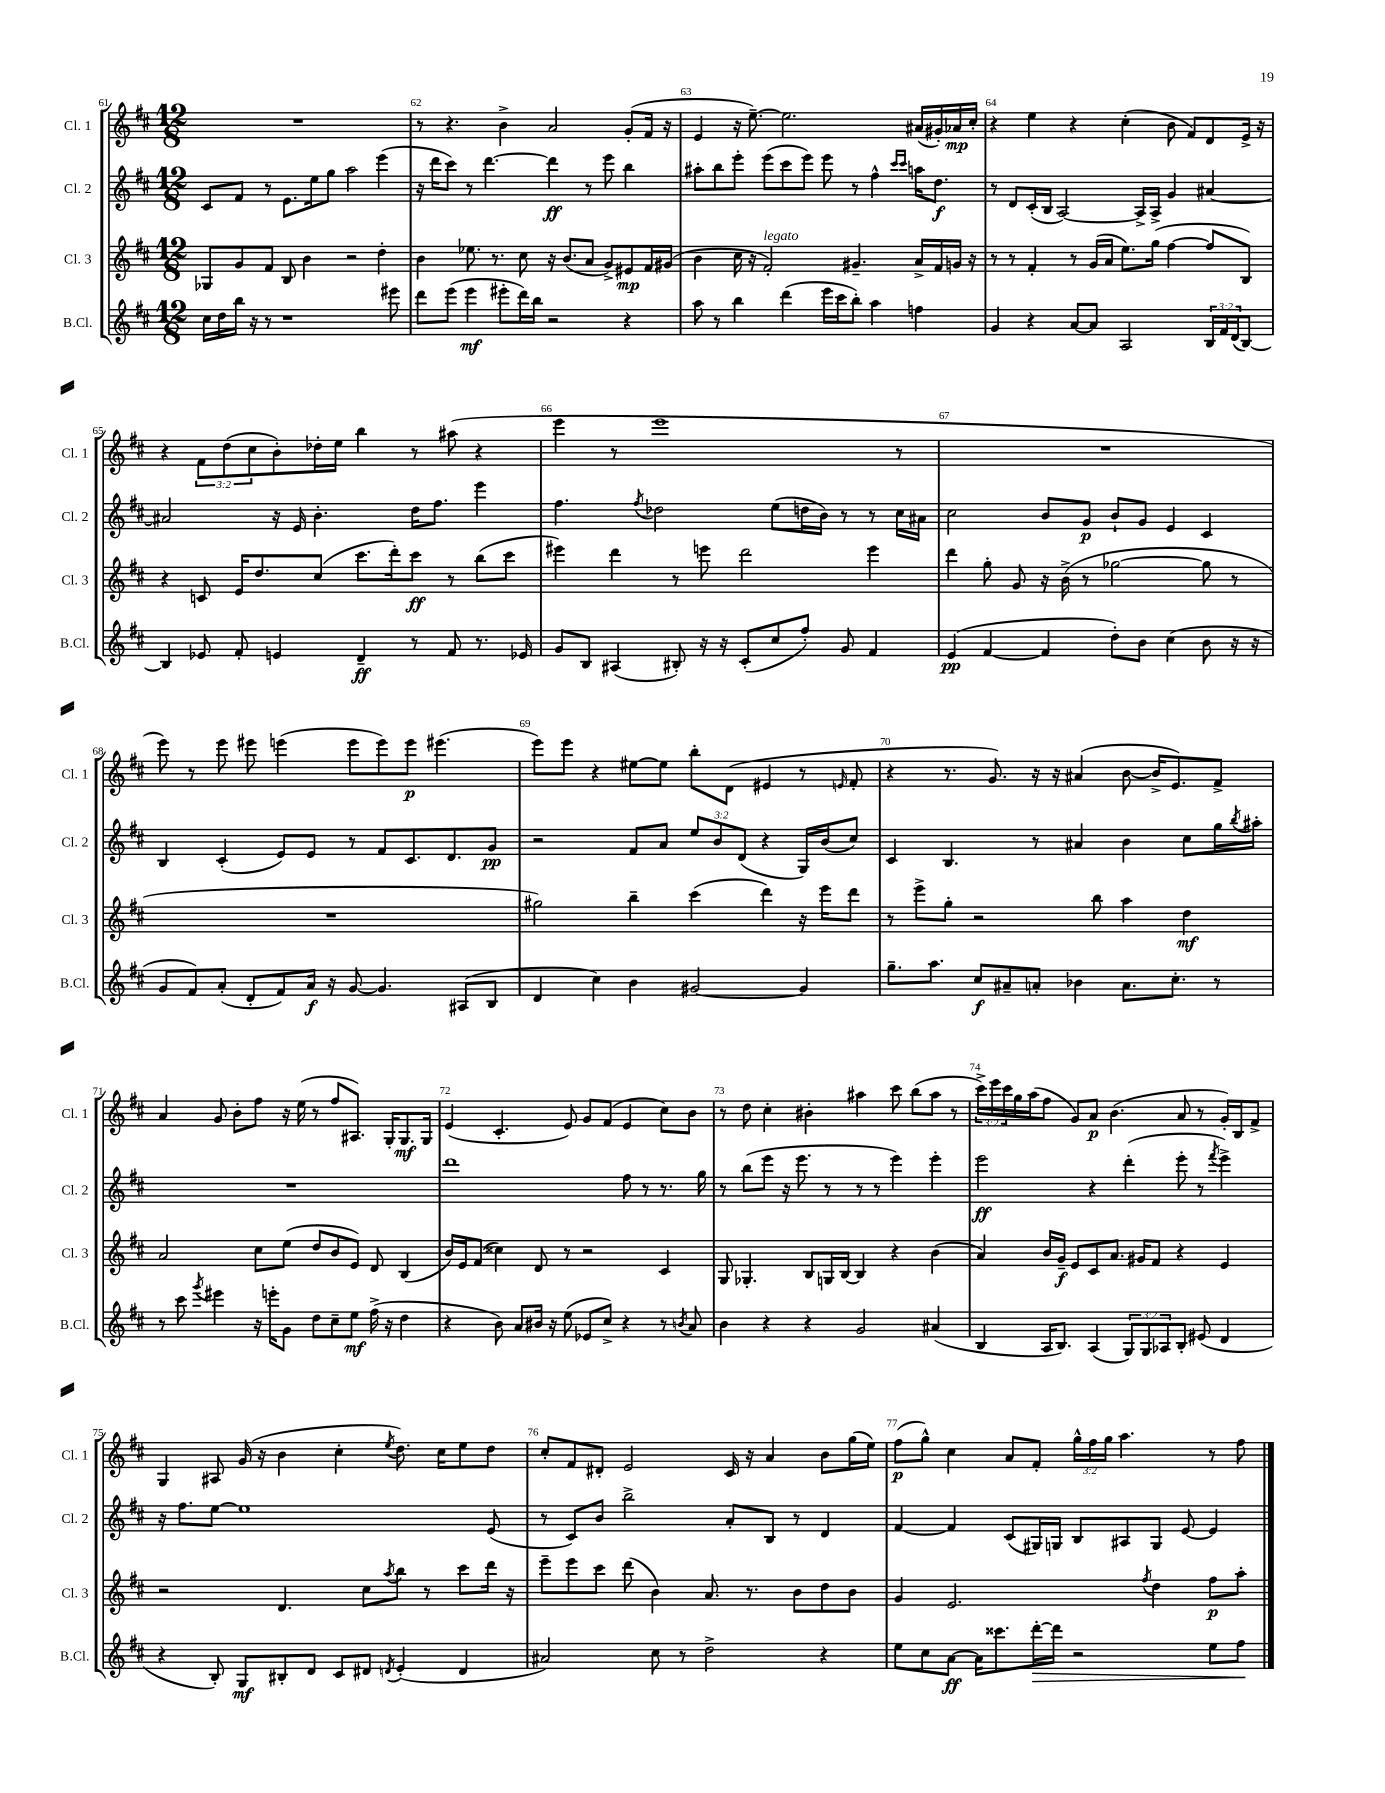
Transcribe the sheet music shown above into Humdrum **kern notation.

**kern	**dynam	**kern	**dynam	**kern	**dynam	**kern	**dynam
*part4	*part4	*part3	*part3	*part2	*part2	*part1	*part1
*staff4	*staff4	*staff3	*staff3	*staff2	*staff2	*staff1	*staff1
*I"B.Cl.	*	*I"Cl. 3	*	*I"Cl. 2	*	*I"Cl. 1	*
*I'B.Cl.	*	*I'Cl. 3	*	*I'Cl. 2	*	*I'Cl. 1	*
*clefG2	*	*clefG2	*	*clefG2	*	*clefG2	*
*k[f#c#]	*	*k[f#c#]	*	*k[f#c#]	*	*k[f#c#]	*
*M12/8	*	*M12/8	*	*M12/8	*	*M12/8	*
=61	=61	=61	=61	=61	=61	=61	=61
16cc#\LL	.	8G-X/L	.	8c#/L	.	1.r	.
16dd\	.	.	.	.	.	.	.
16bb\JJ	.	8g/	.	8f#/J	.	.	.
16r	.	.	.	.	.	.	.
8r	.	8f#/J	.	8r	.	.	.
1r	.	8B/	.	8.e\L	.	.	.
.	.	4b\	.	.	.	.	.
.	.	.	.	16ee\k	.	.	.
.	.	.	.	8gg\J	.	.	.
.	.	2r	.	2aa\	.	.	.
.	.	4dd'\	.	(4eee\	.	.	.
8eee#X\	.	.	.	.	.	.	.
=62	=62	=62	=62	=62	=62	=62	=62
8ddd\L	.	4b\	.	16r	.	8r	.
.	.	.	.	16ddd\KL	.	.	.
(8eee\J	.	.	.	8ccc#\J)	.	4.r	.
4eee\	mf	8.ee-X\	.	8r	.	.	.
.	.	.	.	[4.ddd\	.	.	.
.	.	8.r	.	.	.	.	.
8eee#X'\L	.	.	.	.	.	4b^\	.
16ddd\L)	.	8cc#\	.	.	.	.	.
16bb\JJ	.	.	.	.	.	.	.
2r	.	16r	.	4ddd\]	ff	2a/	.
.	.	(8.b/L	.	.	.	.	.
.	.	8a/J	.	8r	.	.	.
.	.	8g^/L)	.	8eee\	.	.	.
4r	.	8e#X/	mp	4bb\	.	(8g'/L	.
.	.	16f#/L	.	.	.	16f#/Jk	.
.	.	(16g#X/JJ	.	.	.	16r	.
=63	=63	=63	=63	=63	=63	=63	=63
8aa\	.	4b\	.	8aa#X'\L	.	4e/	.
8r	.	.	.	8bb\	.	.	.
4bb\	.	16cc#\	.	8eee'\J	.	16r	.
.	.	16r	.	.	.	[8.ee~\)	.
!	!	!LO:TX:a:i:t=legato	!	!	!	!	!
.	.	2f#'/)	.	(8eee\L	.	.	.
(4ddd\	.	.	.	8ccc#\	.	2.ee\]	.
.	.	.	.	8eee\J)	.	.	.
16eee\LL	.	.	.	8eee\	.	.	.
16ccc#\J	.	.	.	.	.	.	.
8bb'\J)	.	4.g#X~/	.	8r	.	.	.
4aa\	.	.	.	4ff#^^\	.	.	.
.	.	.	.	16qqccc#/LL	.	.	.
.	.	.	.	16qqccc#/JJ	.	.	.
4ffn\	.	16a^/LL	.	16aan\KL	.	(16a#X/LL	.
.	.	16f#/	.	8.dd\J	f	16g#X'/)	.
.	.	16gn/JJ	.	.	.	16a-X/	mp
.	.	16r	.	.	.	16cc#'/JJ	.
=64	=64	=64	=64	=64	=64	=64	=64
4g/	.	8r	.	8r	.	4r	.
.	.	8r	.	8d/L	.	.	.
4r	.	4f#'/	.	(16c#'/L	.	4ee\	.
.	.	.	.	16B/JJ	.	.	.
.	.	.	.	[2A/)	.	.	.
[8a/L	.	8r	.	.	.	4r	.
8a/J]	.	(16g/LL	.	.	.	.	.
.	.	16a/JJ	.	.	.	.	.
2A/	.	8.ee\L)	.	.	.	(4cc#'\	.
.	.	.	.	16A^/LL]	.	.	.
.	.	(16gg\Jk	.	16A^/JJ	.	.	.
.	.	[4ff#\	.	4g/	.	8b\	.
.	.	.	.	.	.	8f#/L)	.
24B/LL	.	8ff#/L]	.	[4a#X/	.	8d/	.
24f#/	.	.	.	.	.	.	.
(24d/J	.	.	.	.	.	.	.
[8B/J)	.	8B/J)	.	.	.	16e^/Jk	.
.	.	.	.	.	.	16r	.
!!LO:LB:g=z
=65	=65	=65	=65	=65	=65	=65	=65
4B/]	.	4r	.	2a#X/]	.	4r	.
8e-X/	.	8cn/	.	.	.	12f#\L	.
.	.	.	.	.	.	(12dd\	.
8f#'/	.	16e/KL	.	.	.	.	.
.	.	.	.	.	.	12cc#\	.
.	.	8.dd/	.	.	.	.	.
4en/	.	.	.	16r	.	8b'\)	.
.	.	.	.	16e/	.	.	.
.	.	(8cc#/J	.	4.b'\	.	16dd-X'\L	.
.	.	.	.	.	.	16ee\JJ	.
4d~/	ff	8.ccc#\L	.	.	.	4bb\	.
.	.	16ddd'\k)	.	.	.	.	.
8r	.	8ccc#\J	ff	16dd\KL	.	8r	.
.	.	.	.	8.ff#\J	.	.	.
8f#/	.	8r	.	.	.	(8aa#X\	.
8.r	.	(8bb\L	.	4eee\	.	4r	.
.	.	8ccc#\J	.	.	.	.	.
16e-X/	.	.	.	.	.	.	.
=66	=66	=66	=66	=66	=66	=66	=66
8g/L	.	4eee#X\)	.	4.ff#\	.	4eee\	.
8B/J	.	.	.	.	.	.	.
(4A#X/	.	4ddd\	.	.	.	8r	.
.	.	.	.	8qff#/	.	.	.
.	.	.	.	2dd-X\	.	1eee	.
8B#X'/)	.	8r	.	.	.	.	.
16r	.	8eeen\	.	.	.	.	.
16r	.	.	.	.	.	.	.
(8c#'/L	.	2ddd\	.	.	.	.	.
8cc#/	.	.	.	(8ee\L	.	.	.
8ff#'/J)	.	.	.	16ddn\L	.	.	.
.	.	.	.	16b\JJ)	.	.	.
8g/	.	.	.	8r	.	.	.
4f#/	.	4eee\	.	8r	.	.	.
.	.	.	.	16cc#\LL	.	8r	.
.	.	.	.	16a#X\JJ	.	.	.
=67	=67	=67	=67	=67	=67	=67	=67
(4e/	pp	4ddd\	.	2cc#\	.	1.r	.
[4f#/	.	8gg'\	.	.	.	.	.
.	.	8g/	.	.	.	.	.
4f#/]	.	16r	.	8b/L	.	.	.
.	.	(16b^\	.	.	.	.	.
.	.	8r	.	8g/J	p	.	.
8dd'\L)	.	[2gg-X\	.	8b`/L	.	.	.
8b\J	.	.	.	8g/J	.	.	.
(4cc#\	.	.	.	4e/	.	.	.
8b\	.	8gg-\]	.	4c#/	.	.	.
16r	.	8r	.	.	.	.	.
16r	.	.	.	.	.	.	.
!!LO:LB:g=z
=68	=68	=68	=68	=68	=68	=68	=68
8g/L	.	1.r	.	4B/	.	8eee\)	.
8f#/)	.	.	.	.	.	8r	.
(8a'/J	.	.	.	(4c#'/	.	8eee\	.
8d'/L	.	.	.	.	.	8eee#X\	.
8f#/)	.	.	.	8e/L)	.	(4eeen\	.
16a/Jk	f	.	.	8e/J	.	.	.
16r	.	.	.	.	.	.	.
[8g/	.	.	.	8r	.	8eee\L	.
4.g/]	.	.	.	8f#/L	.	8eee\)	.
.	.	.	.	8.c#/	.	8eee\J	p
.	.	.	.	.	.	(4.eee#X\	.
.	.	.	.	8.d/	.	.	.
(8A#X/L	.	.	.	.	.	.	.
8B/J	.	.	.	8g/J	pp	.	.
=69	=69	=69	=69	=69	=69	=69	=69
4d/	.	2gg#X\)	.	2r	.	8eee\L)	.
.	.	.	.	.	.	8eee\J	.
4cc#\)	.	.	.	.	.	4r	.
4b\	.	4bb~\	.	8f#/L	.	[8ee#X\L	.
.	.	.	.	8a/J	.	8ee#\J]	.
[2g#X/	.	(4ccc#\	.	12ee/L	.	8bb'\L	.
.	.	.	.	12b/	.	.	.
.	.	.	.	.	.	(8d\J	.
.	.	.	.	(12d/J	.	.	.
.	.	4ddd\)	.	4r	.	4e#X/	.
4g#/]	.	16r	.	16G/LL)	.	8r	.
.	.	16eee\KL	.	(16b/J	.	.	.
.	.	.	.	.	.	16qqen/	.
.	.	8ddd\J	.	8cc#/J)	.	8f#'/	.
=70	=70	=70	=70	=70	=70	=70	=70
8.gg~\L	.	8r	.	4c#/	.	4r	.
.	.	8eee^\L	.	.	.	.	.
8.aa\J	.	.	.	.	.	.	.
.	.	8gg'\J	.	4.B/	.	8.r	.
8cc#/L	f	2r	.	.	.	.	.
.	.	.	.	.	.	8.g/)	.
8a#X~/	.	.	.	.	.	.	.
8an'/J	.	.	.	8r	.	16r	.
.	.	.	.	.	.	16r	.
4b-X\	.	.	.	4a#X/	.	(4a#X/	.
.	.	8bb\	.	.	.	.	.
8.a\L	.	4aa\	.	4b\	.	[8b\	.
.	.	.	.	.	.	16b^/KL]	.
8.cc#'\J	.	.	.	.	.	8.e/)	.
.	.	4dd\	mf	8cc#\L	.	.	.
8r	.	.	.	16gg\L	.	8f#^/J	.
.	.	.	.	8qbb/	.	.	.
.	.	.	.	16aa#X'\JJ	.	.	.
!!LO:LB:g=z
=71	=71	=71	=71	=71	=71	=71	=71
8r	.	2a/	.	1.r	.	4a/	.
8ccc#\	.	.	.	.	.	.	.
8qggg/	.	.	.	.	.	.	.
4eee#X\	.	.	.	.	.	8g/	.
.	.	.	.	.	.	8b'\L	.
16r	.	8cc#\L	.	.	.	8ff#\J	.
16eeen'\KL	.	.	.	.	.	.	.
8g\J	.	(8ee\J	.	.	.	16r	.
.	.	.	.	.	.	(16ee\	.
8dd\L	.	8dd/L	.	.	.	8r	.
8cc#~\	.	8b/	.	.	.	8ff#/L	.
8ee\J	mf	8e/J)	.	.	.	8.A#X/J)	.
(16ff#^\	.	8d/	.	.	.	.	.
16r	.	.	.	.	.	16G'/KL	.
4dd\	.	(4B/	.	.	.	8.G/	mf
.	.	.	.	.	.	16G/Jk	.
=72	=72	=72	=72	=72	=72	=72	=72
4r	.	16b/LL)	.	1ddd	.	(4e/	.
.	.	16e/J	.	.	.	.	.
.	.	(8f#/J	.	.	.	.	.
8b\)	.	4cc##X\)	.	.	.	4.c#'/	.
8a/L	.	.	.	.	.	.	.
16b#X/Jk	.	8d/	.	.	.	.	.
16r	.	.	.	.	.	.	.
(8ee\	.	8r	.	.	.	8e/)	.
8e-X/L	.	2r	.	.	.	8g/L	.
8cc#^/J)	.	.	.	.	.	(8f#/J	.
4r	.	.	.	8ff#\	.	4e/	.
.	.	.	.	8r	.	.	.
8r	.	4c#/	.	8.r	.	8cc#\L)	.
8qbn/	.	.	.	.	.	.	.
8a/	.	.	.	.	.	8b\J	.
.	.	.	.	16gg\	.	.	.
=73	=73	=73	=73	=73	=73	=73	=73
4b\	.	8G/	.	8r	.	8r	.
.	.	4.G-X'/	.	(8bb\L	.	8dd\	.
4r	.	.	.	8eee\J	.	4cc#'\	.
.	.	.	.	16r	.	.	.
.	.	.	.	8.eee\	.	.	.
4r	.	8B/L	.	.	.	4b#X'\	.
.	.	16Gn/L	.	8r	.	.	.
.	.	[16B/JJ	.	.	.	.	.
2g/	.	4B/]	.	8r	.	4aa#X\	.
.	.	.	.	8r	.	.	.
.	.	4r	.	4eee\)	.	8ccc#\	.
.	.	.	.	.	.	(8bb\L	.
(4a#X/	.	(4b\	.	4eee'\	.	8aa#\J	.
.	.	.	.	.	.	8r	.
=74	=74	=74	=74	=74	=74	=74	=74
4B/	.	4a/)	.	2eee\	ff	24ccc#^\LL)	.
.	.	.	.	.	.	24eee\	.
.	.	.	.	.	.	24ccc#\	.
.	.	.	.	.	.	16gg\	.
.	.	.	.	.	.	(16aa\J	.
16A/KL	.	16b/LL	.	.	.	8ff#\J	.
8.B/J)	.	16g~/JJ	f	.	.	.	.
.	.	8e/L	.	.	.	8g/L)	.
(4A/	.	8c#/	.	4r	.	8a/J	p
.	.	8.a/J	.	.	.	(4.b\	.
12G/L)	.	.	.	(4ddd'\	.	.	.
.	.	16g#X/KL	.	.	.	.	.
12G/	.	.	.	.	.	.	.
.	.	8f#/J	.	.	.	.	.
12A-X/	.	.	.	.	.	.	.
8B'/J	.	4r	.	8eee'\	.	8a/	.
(8e#X/	.	.	.	8r	.	8r	.
.	.	.	.	8qfff#/	.	.	.
4d/	.	4e/	.	4eee^\)	.	16g'/LL)	.
.	.	.	.	.	.	16B/J	.
.	.	.	.	.	.	8f#^/J	.
!!LO:LB:g=z
=75	=75	=75	=75	=75	=75	=75	=75
4r	.	2r	.	16r	.	4G/	.
.	.	.	.	8.ff#\L	.	.	.
8B'/)	.	.	.	[8ee\J	.	8A#X/	.
8G/L	mf	.	.	1ee]	.	(16g/	.
.	.	.	.	.	.	16r	.
8B#X'/	.	4.d/	.	.	.	4b\	.
8d/J	.	.	.	.	.	.	.
8c#/L	.	.	.	.	.	4cc#'\	.
8d#X/J	.	8cc#\L	.	.	.	.	.
8qdn/	.	8qaa/	.	.	.	8qee/	.
(4e'/	.	8bb\J	.	.	.	8.dd\)	.
.	.	8r	.	.	.	.	.
.	.	.	.	.	.	16cc#\KL	.
4d/	.	8ccc#\L	.	.	.	8ee\	.
.	.	16ddd\Jk	.	(8e/	.	8dd\J	.
.	.	16r	.	.	.	.	.
=76	=76	=76	=76	=76	=76	=76	=76
2a#X/)	.	8eee~\L	.	8r	.	8cc#'/L	.
.	.	8eee\	.	8c#/L)	.	8f#/	.
.	.	8ccc#\J	.	8b/J	.	8d#X'/J	.
.	.	(8ddd\	.	2bb^\	.	2e/	.
8cc#\	.	4b\)	.	.	.	.	.
8r	.	.	.	.	.	.	.
2dd^\	.	8.a/	.	.	.	.	.
.	.	.	.	8a'/L	.	16c#/	.
.	.	8.r	.	.	.	16r	.
.	.	.	.	8B/J	.	4a/	.
.	.	8b\L	.	8r	.	.	.
4r	.	8dd\	.	4d/	.	8b\L	.
.	.	8b\J	.	.	.	(16gg\L	.
.	.	.	.	.	.	16ee\JJ)	.
=77	=77	=77	=77	=77	=77	=77	=77
8ee\L	.	4g/	.	[4f#/	.	(8ff#\L	p
8cc#\	.	.	.	.	.	8gg^^\J)	.
[8a\J	ff	2.e/	.	4f#/]	.	4cc#\	.
16a\KL]	.	.	.	.	.	.	.
8.ccc##X\	.	.	.	.	.	.	.
.	.	.	.	(8c#/L	.	8a/L	.
!	!LO:HP:b	!	!	!	!	!	!
[16ddd'\L	>	.	.	16G#X/L)	.	8f#'/J	.
16ddd\JJ]	.	.	.	16Gn/JJ	.	.	.
2r	.	.	.	8B/L	.	24gg^^\LL	.
.	.	.	.	.	.	24ff#\	.
.	.	.	.	.	.	24gg\JJ	.
.	.	.	.	8A#X/	.	4.aa\	.
.	.	8qff#/	.	.	.	.	.
.	.	4dd\	.	8G/J	.	.	.
.	.	.	.	[8e/	.	.	.
8ee\L	.	8ff#\L	p	4e/]	.	8r	.
8ff#\J	.	8aa'\J	.	.	.	8ff#\	.
.	]	.	.	.	.	.	.
==	==	==	==	==	==	==	==
*-	*-	*-	*-	*-	*-	*-	*-
